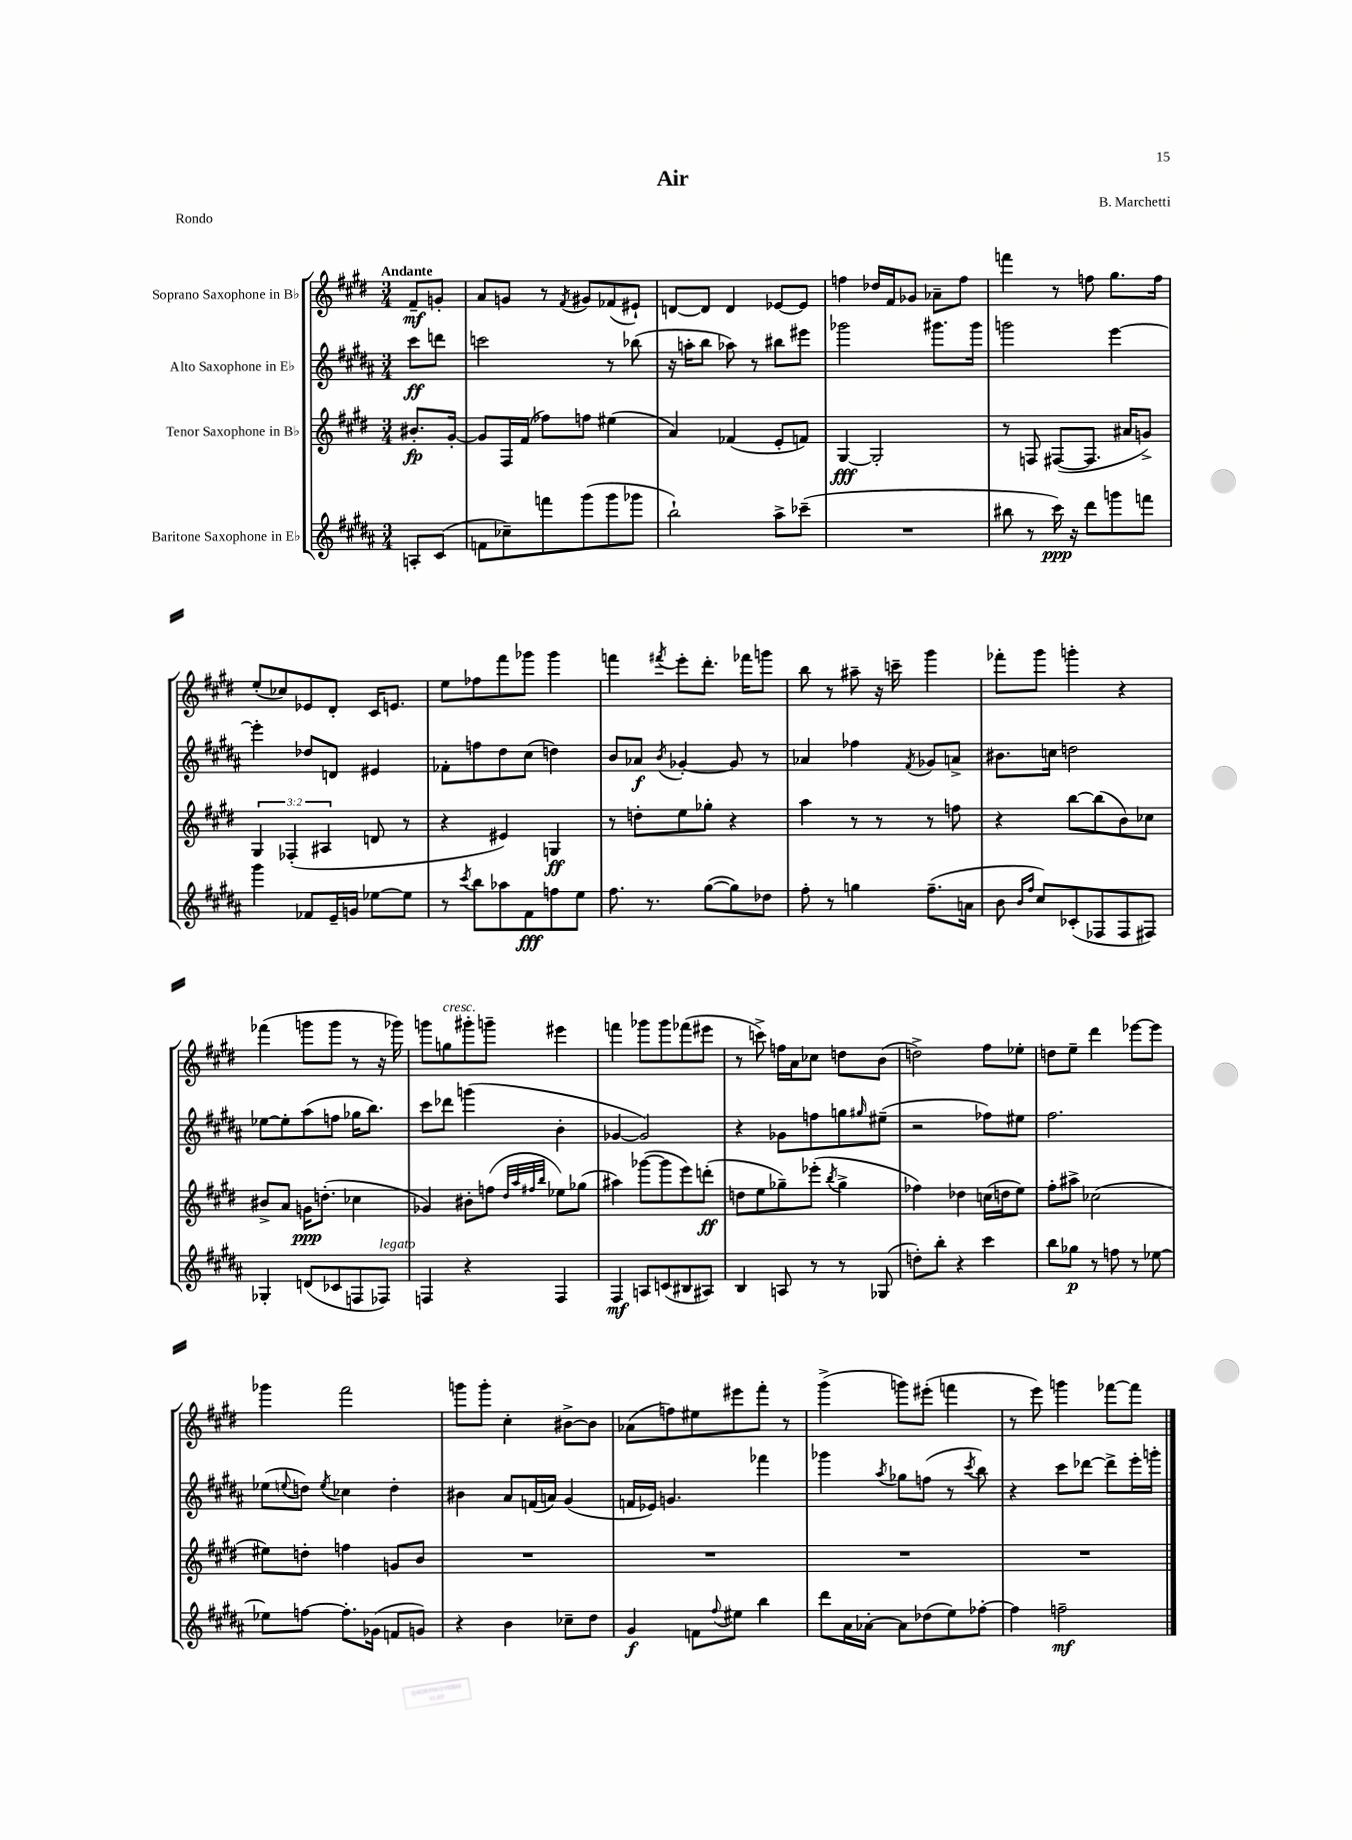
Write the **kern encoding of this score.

**kern	**kern	**kern	**kern
*staff4	*staff3	*staff2	*staff1
*clefG2	*clefG2	*clefG2	*clefG2
*k[f#c#g#d#a#]	*k[f#c#g#d#]	*k[f#c#g#d#a#]	*k[f#c#g#d#]
*M3/4	*M3/4	*M3/4	*M3/4
8A'/L	8.b#'/L	8ccc#\L	8f#~/L
(8c#/J	.	8ddd\J	8g'/J
.	[16g#'/Jk	.	.
=	=	=	=
8f\L	8g#/]L	2ccc\	8a/L
8cc-~\)	16F#/L	.	8g/J
.	(16f#/JJ	.	.
8fff\	8ff-\L)	.	8r
.	.	.	8qf#/
(8ggg#\	8ff\J	.	8g#/L
8ggg#\	(4ee#\	8r	(8f-/
8ggg-\J	.	(8bb-\	8e#`/J)
=	=	=	=
2bb`\)	4a/)	16r	[8d/L
.	.	16aa'\LK	.
.	.	8bb\J	8d/]J
.	(4f-/	8aa-\)	4d/
.	.	8r	.
8aa#^\L	8e'/L	8bb#\L	[8e-/L
(8ccc-~\J	8f/J)	8eee#\J	8e-/]J
=	=	=	=
2.r	[4G#/	2ggg-\	4ff\
.	2G#'/]	.	16dd-/LL
.	.	.	16f#/J
.	.	.	8g-/J
.	.	8.ggg#\L	8a-~\L
.	.	.	8ff\J
.	.	16ggg#\Jk	.
=	=	=	=
8bb#\	8r	2ggg\	4fff\
8r	8F/	.	.
16ccc#\)	([8F#/L	.	8r
16r	.	.	.
8ddd#\L	8.F#/]J	.	8ff\
8ggg\	.	[4eee\	8.gg#\L
.	16a#/LK	.	.
8fff\J	8g^/J)	.	.
.	.	.	16ff\Jk
=	=	=	=
4ggg#\	6G#/	4eee'\]	(8ee'/L
.	.	.	8cc-/)
.	(6F-'/	.	.
8f-/L	.	8dd-/L	8e-/
.	6A#/	.	.
16e~/L	.	8d/J	8d#'/J
16g/JJ	.	.	.
[8ee-\L	8d/	4e#/	16c#/LK
.	.	.	8.e/J
8ee-\]J	8r	.	.
=	=	=	=
8r	4r	8f-'\L	8ee\L
8qccc#/	.	.	.
8bb\L	.	8ff\	8ff-\
8aa-\	4e#/)	8dd#\	8fff#\
8f#\	.	(8cc#\J	8ggg-\J
8ff\	4G/	4dd\)	4ggg-\
8ee\J	.	.	.
=	=	=	=
8.ff#\	8r	8b/L	4fff\
.	8dd'\L	8a-/J	.
8.r	.	.	.
.	.	8qb/	8qfff#/
.	8ee\	[4g-'/	8eee'\L
([8gg#\L	8gg-'\J	.	8.ddd#'\J
8gg#\])	4r	8g-/]	.
.	.	.	16fff-\LK
8dd-\J	.	8r	8ggg\J
=	=	=	=
8ff#'\	4aa\	4a-/	8bb\
8r	.	.	8r
4gg\	8r	4ff-\	8aa#~\
.	8r	.	16r
.	.	.	16ccc~\
.	.	8qf#/	.
(8.ff#~\L	8r	8g-/L	4ggg#\
.	8ff\	8a^/J	.
16a\Jk	.	.	.
=	=	=	=
8b\	4r	8.b#\L	8fff-'\L
16qqb/LL	.	.	.
16qqff#/JJ	.	.	.
8cc#/L)	.	.	8ggg#\J
.	.	16cc\Jk	.
(8c-'/	[8bb\L	2dd\	4ggg'\
8F-/	(8bb\]	.	.
8F-/	8b\)	.	4r
8F#/J)	8cc-\J	.	.
=	=	=	=
4G-'/	8b#^/L	[8ee-\L	(4fff-\
.	8a/J	8ee-'\]	.
(8d/L	16g\LK	(8aa#\	8ggg\L
.	(8.dd'\J	.	.
8c-/	.	8ff\J	8ggg\J
8F/	4cc-\	16gg-\LK	8r
.	.	8.bb\J)	.
8F-/J)	.	.	16r
.	.	.	16ggg-\)
=	=	=	=
4F/	4g-/)	8ccc#\L	8ggg\L
.	.	8ddd-\J	8gg\
4r	8b#'\L	(4ggg\	8ggg#'\
.	(8ff\J	.	8ggg~\J
.	32qqdd#/LLL	.	.
.	32qqaa/	.	.
.	32qqff#/	.	.
.	32qqbb/JJJ	.	.
4F/	8ee-\L)	4b'\	4eee#\
.	(8gg-\J	.	.
=	=	=	=
4F#/	4aa#\)	[4g-/	4fff\
8A/L	([8ggg-\L	2g-/])	8ggg-\L
(8c/	8ggg-\]	.	8ggg-\
8B#/	8eee\)	.	(8fff-\
8A#/J)	(8ddd'\J	.	8eee#\J
=	=	=	=
4B/	8dd\L	4r	8r
.	8ee\	.	8ccc^\)
8A/	8gg-~\)	8g-\L	16ff\LL
.	.	.	16a\J
8r	(8eee-'\J	8ff\	8cc-\J
.	8qbb/	.	.
8r	4gg-^\	8gg\	8dd\L
.	.	16qqgg#/	.
(8G-/	.	(8ee#~\J	(8b\J
=	=	=	=
8dd'\L)	4ff-\)	2r	2dd^\)
8bb'\J	.	.	.
4r	4dd-\	.	.
4ccc#\	(16cc\LL	8ff-\L)	8ff#\L
.	16dd\J	.	.
.	8ee\J)	8ee#\J	8ee-'\J
=	=	=	=
8bb\L	8ff#'\L	2.ff#\	8dd\L
8gg-\J	8aa#^\J	.	8ee~\J
8r	(2cc-\	.	4ddd#\
8ff\	.	.	.
8r	.	.	[8eee-\L
[8ee-\	.	.	8eee-\]J
=	=	=	=
8ee-\]L	8ee#\L)	(8ee-\L	4ggg-\
.	.	8qqee/	.
[8ff\J	8dd'\J	8dd\J)	.
.	.	8qee/	.
8.ff'\]L	4ff\	4cc-\	2fff#\
(16g-\Jk	.	.	.
8f/L	8g/L	4dd'\	.
8g/J)	8b/J	.	.
=	=	=	=
4r	2.r	4b#\	8ggg\L
.	.	.	8ggg'\J
4b\	.	8a#/L	4cc#'\
.	.	(16f/L	.
.	.	16a/JJ)	.
8cc-~\L	.	(4g#/	[8b#^\L
8dd#\J	.	.	8b#\]J
=	=	=	=
4g#/	2.r	16f/LL	(8a-\L
.	.	16e-/JJ)	.
.	.	4.g/	8ff\)
8f\L	.	.	8ee#\
8qqff#/	.	.	.
8ee#\J	.	.	8eee#\
4bb\	.	4fff-\	8fff#'\J
.	.	.	8r
=	=	=	=
8ddd#\L	2.r	4ggg-\	(4ggg#^\
16a#\L	.	.	.
[16a-'\JJ	.	.	.
.	.	8qaa#/	.
8a-\]L	.	8gg-\L	8ggg\L)
(8dd-\	.	(8ff\J	(8eee#'\J
8ee\)	.	8r	4fff\
.	.	8qccc#/	.
[8ff-'\J	.	8bb\)	.
=	=	=	=
4ff-\]	2.r	4r	8r
.	.	.	8eee\)
2ff~\	.	8ccc#\L	4ggg\
.	.	[8ddd-\J	.
.	.	8ddd-^\]L	[8fff-\L
.	.	16eee'\L	8fff-\]J
.	.	16ggg'\JJ	.
==	==	==	==
*-	*-	*-	*-
